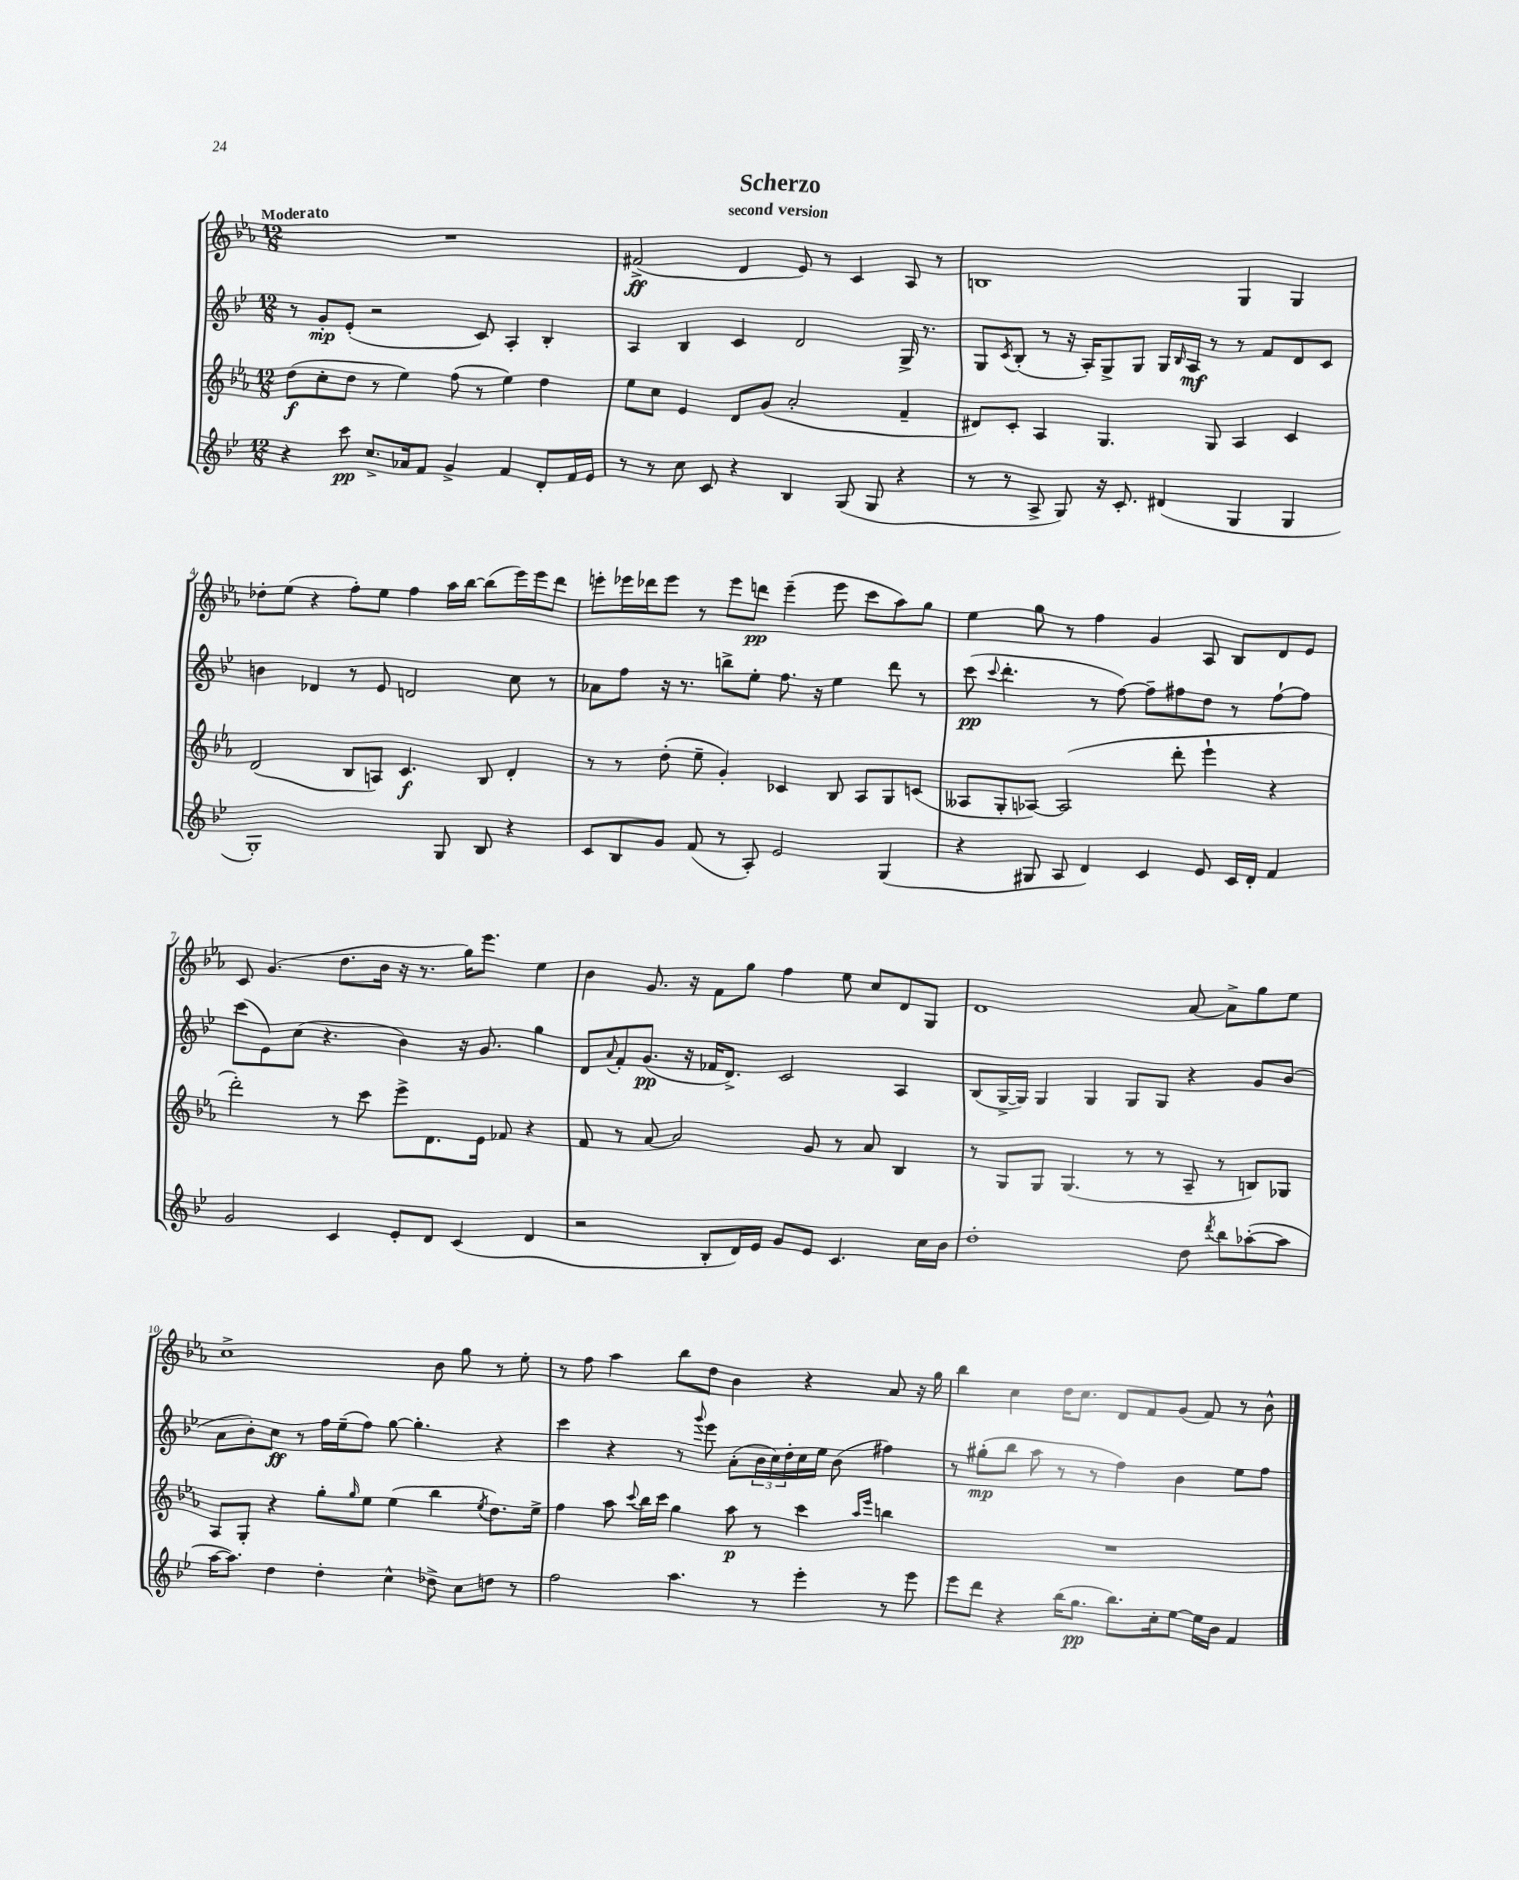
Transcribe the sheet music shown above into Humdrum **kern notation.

**kern	**dynam	**kern	**dynam	**kern	**dynam	**kern	**dynam
*part4	*part4	*part3	*part3	*part2	*part2	*part1	*part1
*staff4	*staff4	*staff3	*staff3	*staff2	*staff2	*staff1	*staff1
*clefG2	*	*clefG2	*	*clefG2	*	*clefG2	*
*k[b-e-]	*	*k[b-e-a-]	*	*k[b-e-]	*	*k[b-e-a-]	*
*M12/8	*	*M12/8	*	*M12/8	*	*M12/8	*
=1	=1	=1	=1	=1	=1	=1	=1
!	!	!	!	!	!	!LO:TX:a:B:t=Moderato	!
4r	.	(8dd\L	f	8r	.	1.r	.
.	.	8cc'\	.	8g'/L	mp	.	.
8ccc\	pp	8dd\J	.	(8e-'/J	.	.	.
8.cc^/L	.	8r	.	2r	.	.	.
.	.	4ee-\)	.	.	.	.	.
16a-X/k	.	.	.	.	.	.	.
8f/J	.	.	.	.	.	.	.
4g^/	.	(8ff\	.	.	.	.	.
.	.	8r	.	8c/)	.	.	.
4f/	.	4ee-\)	.	4A'/	.	.	.
8d'/L	.	4dd\	.	4B-'/	.	.	.
16f/L	.	.	.	.	.	.	.
16e-/JJ	.	.	.	.	.	.	.
=2	=2	=2	=2	=2	=2	=2	=2
8r	.	8ee-\L	.	4A/	.	(2f#X^/	ff
8r	.	8cc\J	.	.	.	.	.
8cc\	.	4e-/	.	4B-/	.	.	.
8c/	.	.	.	.	.	.	.
4r	.	8d/L	.	4c/	.	4d/	.
.	.	(8g/J	.	.	.	.	.
4B-/	.	2a-'/	.	2d/	.	8e-/)	.
.	.	.	.	.	.	8r	.
(8G/	.	.	.	.	.	4c/	.
8G/	.	.	.	.	.	.	.
4r	.	4f~/	.	16G^/	.	8A-/	.
.	.	.	.	8.r	.	.	.
.	.	.	.	.	.	8r	.
=3	=3	=3	=3	=3	=3	=3	=3
8r	.	8d#X/L)	.	8G/L	.	1Bn	.
.	.	.	.	8qc/	.	.	.
8r	.	8c'/J	.	(8B-'/J	.	.	.
8A^/	.	4A-/	.	8r	.	.	.
8G/)	.	.	.	16r	.	.	.
.	.	.	.	16A'/KL)	.	.	.
16r	.	4.G/	.	8G^/	.	.	.
8.c'/	.	.	.	.	.	.	.
.	.	.	.	8G/J	.	.	.
(4d#X/	.	.	.	16G/LL	.	.	.
.	.	.	.	16qqB-/	.	.	.
.	.	.	.	16A/JJ	mf	.	.
.	.	8G/	.	8r	.	.	.
4G/	.	4A-/	.	8r	.	4G/	.
.	.	.	.	8f/L	.	.	.
4G/	.	4c/	.	8d/	.	4G/	.
.	.	.	.	8c/J	.	.	.
!!LO:LB:g=z
=4	=4	=4	=4	=4	=4	=4	=4
1G')	.	(2d/	.	4bn\	.	8dd-X'\L	.
.	.	.	.	.	.	(8ee-\J	.
.	.	.	.	4d-X/	.	4r	.
.	.	8B-/L	.	8r	.	8ff'\L)	.
.	.	8An/J)	.	8e-/	.	8ee-\J	.
.	.	4.c/	f	2dn/	.	4ff\	.
8G/	.	.	.	.	.	16aa-\LL	.
.	.	.	.	.	.	[16bb-\JJ	.
8B-/	.	8B-/	.	.	.	(8bb-\L]	.
4r	.	4d'/	.	8cc\	.	16eee-\L)	.
.	.	.	.	.	.	16eee-\J	.
.	.	.	.	8r	.	8ddd\J	.
=5	=5	=5	=5	=5	=5	=5	=5
8c/L	.	8r	.	8a-X\L	.	8eeen'\L	.
8B-/	.	8r	.	8ff\J	.	16eee-X\L	.
.	.	.	.	.	.	16ddd-X\J	.
8g/J	.	(8dd'\	.	16r	.	8eee-\J	.
.	.	.	.	8.r	.	.	.
(8f/	.	8ee-~\	.	.	.	8r	.
8r	.	4g'/)	.	8bbn^\L	.	8eee-\L	.
8A'/)	.	.	.	8ee-'\J	.	8dddn\J	pp
2e-/	.	4c-X/	.	8.ff\	.	(4eee-~\	.
.	.	.	.	16r	.	.	.
.	.	8B-/	.	4ee-\	.	8eee-\	.
.	.	8A-/L	.	.	.	8ccc\L	.
(4G/	.	8G/	.	8ddd\	.	8aa-\)	.
.	.	(8cn/J	.	8r	.	8gg\J	.
=6	=6	=6	=6	=6	=6	=6	=6
4r	.	8A--X/L	.	(8ccc\	pp	4ee-\	.
.	.	.	.	8qqccc/	.	.	.
.	.	8G'/	.	4.ddd'\	.	.	.
8G#X/	.	[8A-X/J)	.	.	.	8gg\	.
8A/	.	(2A-/]	.	.	.	8r	.
4d/)	.	.	.	8r	.	4ff\	.
.	.	.	.	[8ff\)	.	.	.
4c/	.	.	.	8ff~\L]	.	4g/	.
.	.	8ddd'\	.	8ff#X\	.	.	.
8e-/	.	4eee-`\	.	8dd\J	.	8A-/	.
16c/LL	.	.	.	8r	.	8B-/L	.
16d'/JJ	.	.	.	.	.	.	.
4f/	.	4r	.	[8ff#`\L	.	8d/	.
.	.	.	.	8ff#\J]	.	8e-/J	.
!!LO:LB:g=z
=7	=7	=7	=7	=7	=7	=7	=7
2g/	.	2ddd'\)	.	(8ccc\L	.	8c/	.
.	.	.	.	8e-\)	.	(4.g/	.
.	.	.	.	(8cc\J	.	.	.
.	.	.	.	4.r	.	.	.
4c/	.	8r	.	.	.	8.dd\L	.
.	.	8ccc\	.	.	.	.	.
.	.	.	.	.	.	16b-\Jk	.
8e-'/L	.	8eee-^\L	.	4b-\)	.	16r	.
.	.	.	.	.	.	8.r	.
8d/J	.	8.d\	.	.	.	.	.
(4c/	.	.	.	16r	.	16gg\KL)	.
.	.	16e-\Jk	.	8.g/	.	8.eee-\J	.
.	.	8f-X/	.	.	.	.	.
4d/	.	4r	.	4gg\	.	4ee-\	.
=8	=8	=8	=8	=8	=8	=8	=8
2r	.	8f/	.	8d/L	.	4b-\	.
.	.	.	.	8qqa/	.	.	.
.	.	8r	.	8f'/	.	.	.
.	.	[8a-/	.	(8.g/J	pp	8.g/	.
.	.	2a-/]	.	.	.	.	.
.	.	.	.	16r	.	16r	.
8B-'/L	.	.	.	16f-X/KL	.	8f\L	.
.	.	.	.	8.d^/J)	.	.	.
16d/L)	.	.	.	.	.	8gg\J	.
16e-/JJ	.	.	.	.	.	.	.
8g/L	.	.	.	2c/	.	4ff\	.
8e-/J	.	8g/	.	.	.	.	.
4.c/	.	8r	.	.	.	8ee-\	.
.	.	8a-/	.	.	.	8cc/L	.
.	.	4B-/	.	4A/	.	8d/	.
16cc\LL	.	.	.	.	.	8G/J	.
16b-\JJ	.	.	.	.	.	.	.
=9	=9	=9	=9	=9	=9	=9	=9
1dd'	.	8r	.	(8B-/L	.	1d	.
.	.	8G/L	.	[16G^/L	.	.	.
.	.	.	.	16G/JJ])	.	.	.
.	.	8G/J	.	4G/	.	.	.
.	.	(4.G/	.	.	.	.	.
.	.	.	.	4G/	.	.	.
.	.	8r	.	8G/L	.	.	.
.	.	8r	.	8G/J	.	.	.
8dd\	.	8A-~/	.	4r	.	[8a-/	.
8qddd/	.	.	.	.	.	.	.
8bb-\L	.	8r	.	.	.	8a-^\L]	.
([8aa-X'\	.	8Bn/L)	.	8g/L	.	8gg\	.
8aa-\J]	.	8G-X/J	.	(8b-/J	.	8ee-\J	.
!!LO:LB:g=z
=10	=10	=10	=10	=10	=10	=10	=10
[16aa\KL	.	8A-/L	.	8a\L	.	1cc^	.
8.aa\J])	.	.	.	.	.	.	.
.	.	8G'/J	.	8b-'\)	.	.	.
4dd\	.	4r	.	8cc\J	ff	.	.
.	.	.	.	8r	.	.	.
4dd'\	.	8gg'\L	.	16ff\LL	.	.	.
.	.	.	.	(16ee-~\J	.	.	.
.	.	16qqgg/	.	.	.	.	.
.	.	8ee-\J	.	8ff\J)	.	.	.
4cc^^\	.	(4ee-\	.	[8gg\	.	.	.
.	.	.	.	4.gg'\]	.	.	.
8dd-X^\	.	4bb-\	.	.	.	8b-\	.
8cc\L	.	.	.	.	.	8gg\	.
.	.	8qee-/	.	.	.	.	.
8ddn\J	.	8.dd\L)	.	4r	.	8r	.
8r	.	.	.	.	.	8ee-'\	.
.	.	16ee-^\Jk	.	.	.	.	.
=11	=11	=11	=11	=11	=11	=11	=11
2ff\	.	4ff\	.	4ccc\	.	8r	.
.	.	.	.	.	.	8ff\	.
.	.	8aa-\	.	4r	.	4aa-\	.
.	.	8qqccc/	.	.	.	.	.
.	.	16bb-\LL	.	.	.	.	.
.	.	16ccc\JJ	.	.	.	.	.
4.aa\	.	4gg\	.	8r	.	8bb-\L	.
.	.	.	.	8qqggg/	.	.	.
.	.	.	.	8eee-\	.	8dd\J	.
.	.	8aa-\	p	(8a'\L	.	4b-\	.
8r	.	8r	.	24b-\L	.	.	.
.	.	.	.	24cc\)	.	.	.
.	.	.	.	24dd'\	.	.	.
4eee-'\	.	4ccc\	.	16cc\	.	4r	.
.	.	.	.	16ee-\JJ	.	.	.
.	.	.	.	(8b-\	.	.	.
.	.	16qqaa-/LL	.	.	.	.	.
.	.	16qqeee-/JJ	.	.	.	.	.
8r	.	4bbn\	.	4ff#X\)	.	8a-/	.
8eee-\	.	.	.	.	.	16r	.
.	.	.	.	.	.	16gg\	.
=12	=12	=12	=12	=12	=12	=12	=12
8eee-\L	.	1.r	.	8r	.	4bb-\	.
8ddd\J	.	.	.	(8gg#X'\L	mp	.	.
4r	.	.	.	8bb-\J	.	4cc\	.
.	.	.	.	8aa\	.	.	.
(16bb-\KL	.	.	.	8r	.	16dd\KL	.
8.gg\J	pp	.	.	.	.	8.cc\J	.
.	.	.	.	8r	.	.	.
8.bb-\L)	.	.	.	4ff\)	.	8d/L	.
.	.	.	.	.	.	8f/	.
16cc'\k	.	.	.	.	.	.	.
[8ee-\J	.	.	.	4b-\	.	(8g/J	.
16ee-\LL]	.	.	.	.	.	8f/)	.
16b-\JJ	.	.	.	.	.	.	.
4f/	.	.	.	8ee-\L	.	8r	.
.	.	.	.	8ff\J	.	8b-^^\	.
==	==	==	==	==	==	==	==
*-	*-	*-	*-	*-	*-	*-	*-
